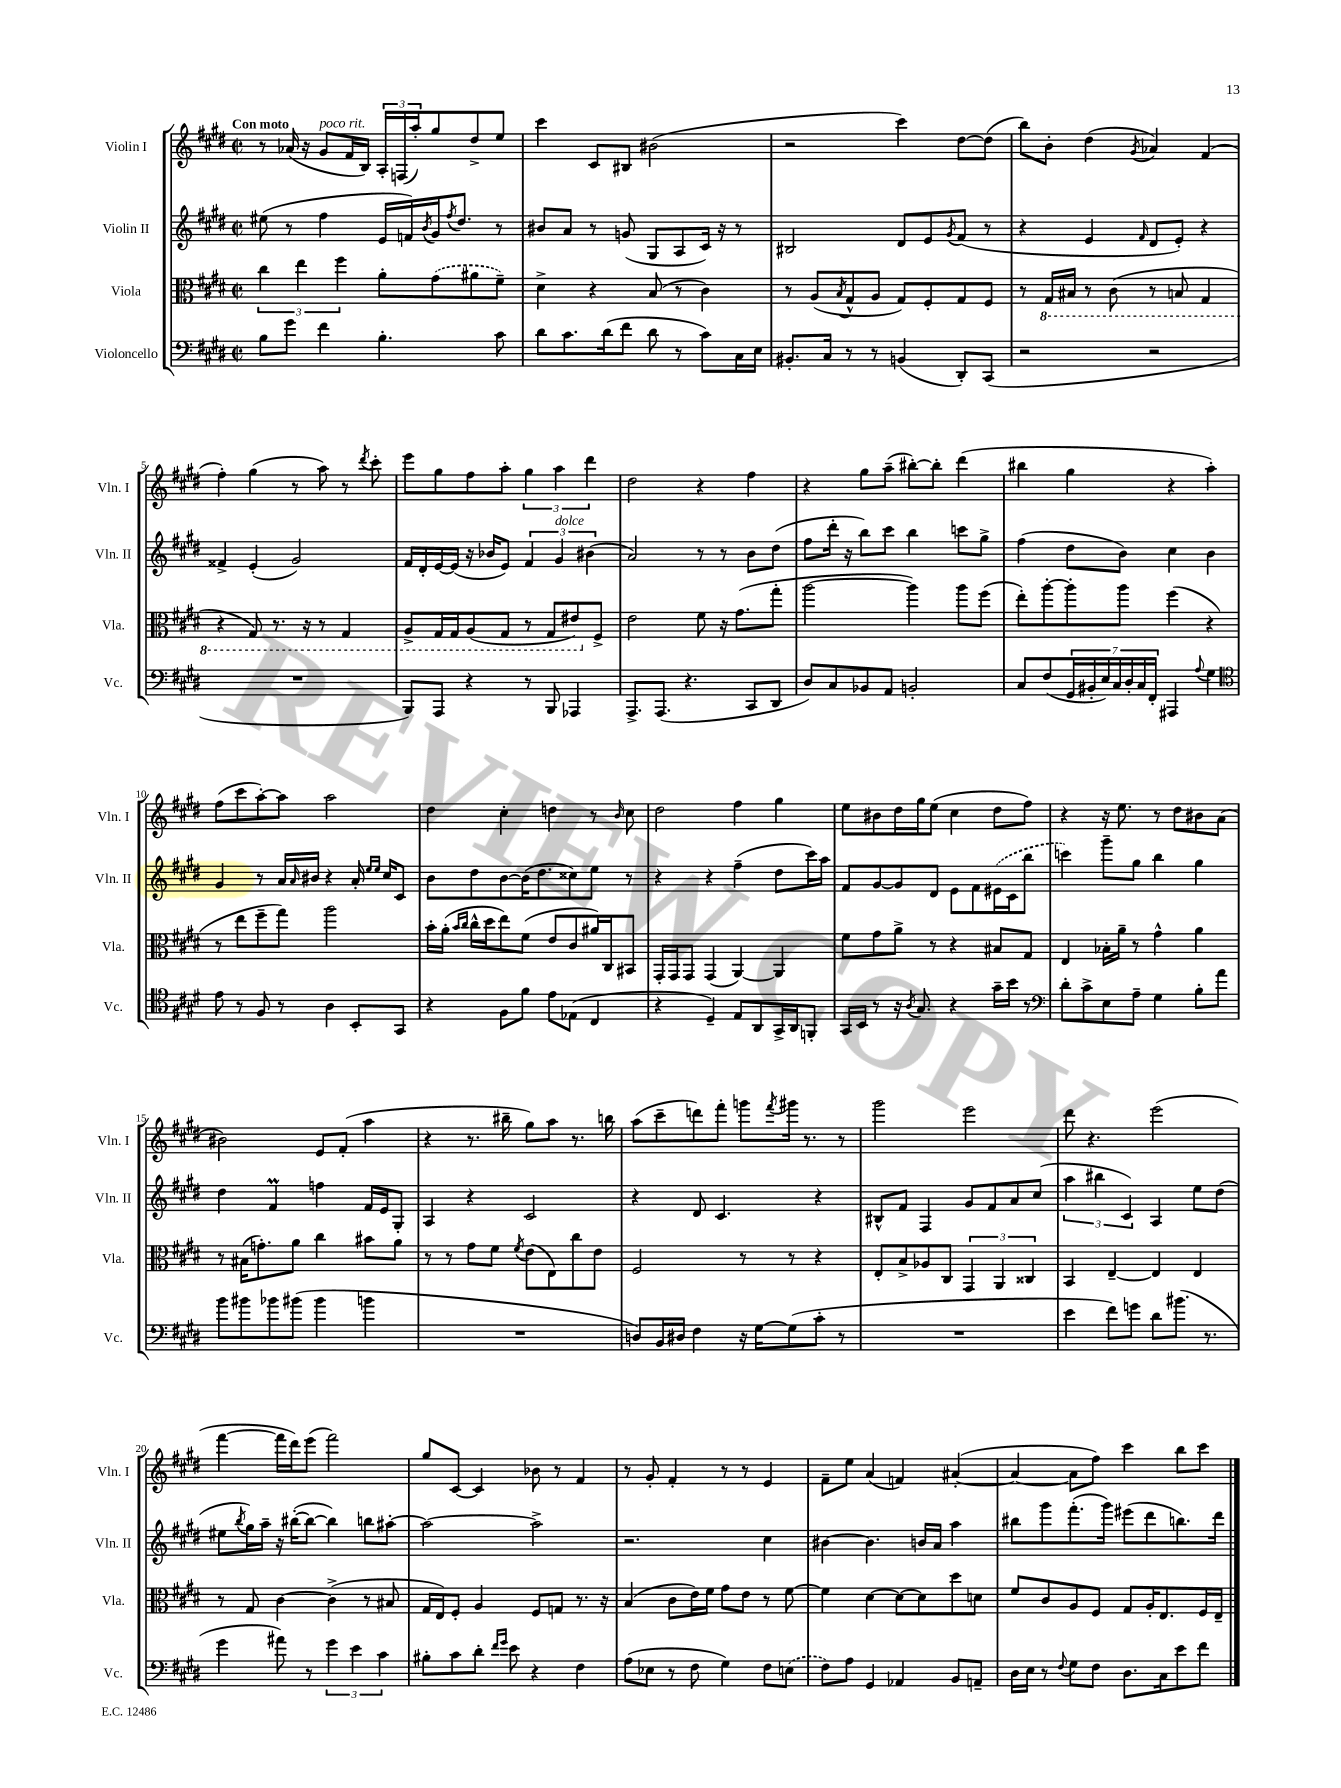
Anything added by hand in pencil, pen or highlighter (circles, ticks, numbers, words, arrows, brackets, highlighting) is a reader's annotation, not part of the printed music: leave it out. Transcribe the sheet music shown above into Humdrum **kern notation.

**kern	**kern	**kern	**kern
*part4	*part3	*part2	*part1
*staff4	*staff3	*staff2	*staff1
*I"Violoncello	*I"Viola	*I"Violin II	*I"Violin I
*I'Vc.	*I'Vla.	*I'Vln. II	*I'Vln. I
*clefF4	*clefC3	*clefG2	*clefG2
*k[f#c#g#d#]	*k[f#c#g#d#]	*k[f#c#g#d#]	*k[f#c#g#d#]
*M2/2	*M2/2	*M2/2	*M2/2
*met(c|)	*met(c|)	*met(c|)	*met(c|)
=1	=1	=1	=1
!	!	!	!LO:TX:a:B:t=Con moto
8B\L	6cc#\	(8ee#X\	8r
8g#\J	.	8r	(16a-X/
.	6ee\	.	.
.	.	.	16r
!	!	!	!LO:TX:a:i:t=poco rit.
4f#\	.	4ff#\	8g#/L
.	6ff#\	.	.
.	.	.	16f#/L
.	.	.	16B/JJ)
4.B'\	8a'\L	16e/LL	24A'/LL
.	.	.	(24Fn/
.	.	16fn/)	.
.	.	.	24aa'/J)
.	.	8qb/	.
.	(8g#\	16g#/J	8gg#/
.	.	8qff#/	.
.	.	8.dd#/J	.
.	8a#X\	.	8dd#^/
8c#\	8f#~\J)	8r	8ee/J
=2	=2	=2	=2
8d#\L	4d#^\	8b#X/L	4ccc#\
8.c#\	.	8a/J	.
.	4r	8r	8c#/L
(16d#\k	.	.	.
8f#\J	.	(8gn/	8B#X/J
8d#\	(8B/	8G#/L	(2b#X\
8r	8r	8A/	.
8c#\L)	4c#\)	16c#/Jk)	.
.	.	16r	.
16C#\L	.	8r	.
16E\JJ	.	.	.
=3	=3	=3	=3
8.BB#X'/L	8r	2B#X/	2r
.	(8A/L	.	.
16C#/Jk	.	.	.
.	8qB/	.	.
8r	8G#^^/	.	.
8r	8A/J	.	.
(4BBn/	8G#/L)	8d#/L	4ccc#\)
.	8F#'/	8e/	.
.	.	8qg#/	.
8DD#'/L)	8G#/	(8f#/J	[8dd#\L
(8CC#/J	8F#/J	8r	(8dd#\J]
=4	=4	=4	=4
2r	8r	4r	8bb\L)
*	*8ba	*	*
.	16GG#/LL	.	8b'\J
.	16BB#X/JJ	.	.
.	8r	4e/	(4dd#\
.	(8C#\	.	.
.	.	16qqf#/	8qg#/
2r	8r	8d#/L	4a-X/)
.	8BBn/	8e'/J)	.
.	4GG#/	4r	(4f#/
!!LO:LB:g=z
=5	=5	=5	=5
1r	4r	4f##X^/	4ff#'\)
.	8GG#/)	(4e'/	(4gg#\
.	8.r	.	.
.	.	2g#/)	8r
.	16r	.	.
.	8r	.	8aa\)
.	4GG#/	.	8r
.	.	.	8qddd#/
.	.	.	8ccc#'\
=6	=6	=6	=6
8BBB/L)	8AA^/L	16f#/LL	8eee\L
.	.	16d#'/	.
8AAA/J	16GG#/L	[16e/	8gg#\
.	16GG#/J	(16e/JJ]	.
4r	(8AA/	16r	8ff#\
.	.	16b-X/KL	.
.	8GG#/J	8e/J)	8aa'\J
8r	8r	6f#/	6gg#\
8BBB/	8GG#/L	.	.
!	!	!LO:TX:a:i:t=dolce	!
.	.	6g#/	6aa\
4AAA-X/	8E#X/)	.	.
.	.	(6b#X\	6ddd#\
*	*X8ba	*	*
.	8F#^/J	.	.
=7	=7	=7	=7
8.AAA^/L	2e\	2a/)	2dd#\
(8.AAA/J	.	.	.
4.r	.	.	.
.	8f#\	8r	4r
.	16r	8r	.
.	(8.g#\L	.	.
8CC#/L	.	8b\L	4ff#\
8DD#/J	8gg#'\J	(8dd#\J	.
=8	=8	=8	=8
8D#/L)	[2aa\	8ff#\L	4r
8C#/	.	16ddd#'\Jk	.
.	.	16r	.
8BB-X/	.	8bb\L)	8gg#\L
8AA/J	.	8ccc#\J	(8aa~\J
2BBn'/	4aa\])	4bb\	[8bb#X'\L)
.	.	.	8bb#'\J]
.	8aa\L	8cccn\L	(4ddd#\
.	(8ff#\J	8gg#^\J	.
=9	=9	=9	=9
8C#/L	8ee'\L)	(4ff#\	4bb#X\
(8F#/	[8aa'\	.	.
28GG#/L	8aa'\]	8dd#\L	4gg#\
28BB#X'/	.	.	.
28E/)	.	.	.
28C#/	.	.	.
.	8aa\J	8b\J)	.
28D#'/	.	.	.
28C#/	.	.	.
28FF#'/JJ	.	.	.
4AAA#X/	(4ff#\	4cc#\	4r
8qqA/	.	.	.
4G#\	4r	4b\	4aa'\)
!!LO:LB:g=z
=10	=10	=10	=10
*clefC4	*	*	*
8e\	8r	4g#/	(8ff#\L
8r	8ee\L	.	8ccc#\
8F#/	8ff#~\	8r	[8aa'\)
8r	8gg#\J)	16a/LL	8aa\J]
.	.	16qqa/	.
.	.	16b#X/JJ	.
4A\	2aa\	4r	2aa\
8BB'/L	.	16a'/	.
.	.	16qqee/LL	.
.	.	16qqee/JJ	.
.	.	16cc#/KL	.
8GG#/J	.	8c#/J	.
=11	=11	=11	=11
4r	16b'\LL	8b\L	4dd#\
.	(16a'\JJ	.	.
.	16qqb/LL	.	.
.	16qqcc#/JJ	.	.
.	16cc#^^\LL	8dd#\	.
.	16dd#\J	.	.
8F#\L	8ee\)	[8b\	4cc#'\
8f#\J	(8f#\J	(16b\K]	.
.	.	8.dd#\	.
8e\L	8e/L	.	4ddn\
(8E-X\J	8c#/	8cc##X\)	.
4C#/	16a#X/L)	8ee\J	8r
.	16C#/J	.	.
.	.	.	16qqb/
.	8BB#X/J	8r	8cc#\
=12	=12	=12	=12
4r	16GG#'/LL	4r	2dd#\
.	16GG#/J	.	.
.	8GG#/J	.	.
4D#~/)	(4GG#/	4r	.
8E/L	[4AA/)	(4ff#~\	4ff#\
8AA/	.	.	.
16GG#^/L	4AA/]	8dd#\L	4gg#\
16AA/J	.	.	.
8FFn'/J	.	16ccc#\L)	.
.	.	16aa\JJ	.
=13	=13	=13	=13
16GG#/LL	8f#\L	8f#/L	8ee\L
16BB/JJ	.	.	.
8r	8g#\	[8g#/	8b#X\
16r	8a^\J	8g#/]	16dd#\L
8qA/	.	.	.
8.G#/	.	.	16gg#\J
.	8r	8d#/J	(8ee\J
4r	4r	8e\L	4cc#\
.	.	8f#\	.
16g#~\LL	8B#X/L	(16e#X\L	8dd#\L
16b\JJ	.	16c#\J	.
8r	8G#/J	8bb\J	8ff#\J)
=14	=14	=14	=14
*clefF4	*	*	*
8d#'\L	4E/	4cccn\)	4r
8c#^\	.	.	.
8E\	16B-X'\LL	8ggg#~\L	16r
.	16a~\JJ	.	8.ee\
8A~\J	8r	8gg#\J	.
4G#\	4g#^^\	4bb\	8r
.	.	.	8dd#\L
8B'\L	4a\	4gg#\	8b#X\
8a\J	.	.	(8a\J
!!LO:LB:g=z
=15	=15	=15	=15
8b\L	8r	4dd#\	2b#X\)
8b#X\	(16B#X\KL	.	.
.	8.gn'\)	.	.
8b-X\	.	4f#M/	.
(8b#X\J	8a\J	.	.
4b#\	4cc#\	4ffn\	8e/L
.	.	.	(8f#'/J
4bn\	8b#X\L	16f#/LL	4aa\
.	.	16e/J	.
.	8a\J	8G#'/J	.
=16	=16	=16	=16
1r	8r	4A/	4r
.	8r	.	.
.	8g#\L	4r	8.r
.	8f#\J	.	.
.	.	.	16bb#X~\
.	8qf#/	.	.
.	(8e\L	2c#/	8gg#\L)
.	8E\)	.	8aa\J
.	8cc#\	.	8.r
.	8e\J	.	.
.	.	.	16bbn\
=17	=17	=17	=17
8Dn/L)	2F#/	4r	(8aa\L
16BB/L	.	.	8ccc#~\
16D#X/JJ	.	.	.
4F#\	.	8d#/	8dddn\)
.	.	4.c#/	8fff#'\J
16r	8r	.	8gggn\L
[16G#\KL	.	.	.
.	.	.	8qfff#/
(8G#\]	8r	.	16ggg#X\Jk
.	.	.	8.r
8c#'\J	4r	4r	.
8r	.	.	8r
=18	=18	=18	=18
1r	8E'/L	8B#X^^/L	2ggg#\
.	8B^/	8f#/J	.
.	8A-X/	4F#/	.
.	8C#/J	.	.
.	6GG#/	8g#/L	2eee\
.	.	8f#/	.
.	6AA/	.	.
.	.	8a/	.
.	6C##X/	.	.
.	.	(8cc#/J	.
=19	=19	=19	=19
4e\	4BB/	6aa\	8ddd#\
.	.	.	4.r
.	.	6bb#X\	.
8f#\L)	[4E~/	.	.
.	.	6c#/)	.
8gn\J	.	.	.
8d#\L	4E/]	4A/	(2eee\
(8.b#X\J	.	.	.
.	4E/	8ee\L	.
8.r	.	.	.
.	.	(8dd#\J	.
!!LO:LB:g=z
=20	=20	=20	=20
4g#\	8r	8ee#X\L	[4fff#\
.	.	8qbb/	.
.	8G#/	16gg#\L)	.
.	.	16aa~\JJ	.
8a#X\)	[4c#\	16r	16fff#\LL]
.	.	([16bb#X'\KL	16ddd#\J)
8r	.	8bb#\J_	(8eee\J
6g#\	(4c#^\]	4bb#\])	2fff#\)
6e\	.	.	.
.	8r	8bbn\L	.
6c#\	.	.	.
.	8B#X/	[8aa#X'\J	.
=21	=21	=21	=21
8B#X'\L	16G#/LL	2aa#\_	8gg#/L
.	16E/J)	.	.
8c#\	8F#'/J	.	[8c#/J
8d#'\J	4A/	.	4c#/]
16qqf#/LL	.	.	.
16qqg#/JJ	.	.	.
8e\	.	.	.
4r	8F#/L	2aa#^\]	8b-X\
.	8Gn/J	.	8r
4F#\	8.r	.	4f#/
.	16r	.	.
=22	=22	=22	=22
(8A\L	(4B/	2.r	8r
8E-X\J	.	.	8g#'/
8r	8c#\L	.	4f#'/
8F#\	16e\L)	.	.
.	16f#\JJ	.	.
4G#\)	8g#\L	.	8r
.	8e\J	.	8r
8F#\L	8r	4cc#\	4e/
(8En\J	[8f#\	.	.
=23	=23	=23	=23
8F#\L)	4f#\]	[4b#X\	8f#~\L
8A\J	.	.	8ee\J
4GG#/	[4d#\	4.b#\]	(4a/
4AA-X/	8d#\L_	.	4fn/)
.	8d#\]	16bn/LL	.
.	.	16a/JJ	.
8BB/L	8dd#\	4aa\	([4a#X'/
8AAn~/J	8dn\J	.	.
=24	=24	=24	=24
16D#\LL	8f#/L	8bb#X\L	4a#/_
16E\JJ	.	.	.
8r	8c#/	8ggg#\	.
8qqF#/	.	.	.
8G#\L	8A/	(8.fff#'\	8a#\L]
8F#\J	8F#/J	.	8ff#\J)
.	.	16ggg#\Jk)	.
8.D#\L	8G#/L	(8eee#X\L	4ccc#\
.	16A'/K	8ddd#\	.
16C#\k	8.E/	.	.
8e\	.	8.bbn\)	8bb\L
8f#\J	16F#/L	.	8ccc#\J
.	16E~/JJ	16ddd#\Jk	.
==	==	==	==
*-	*-	*-	*-
